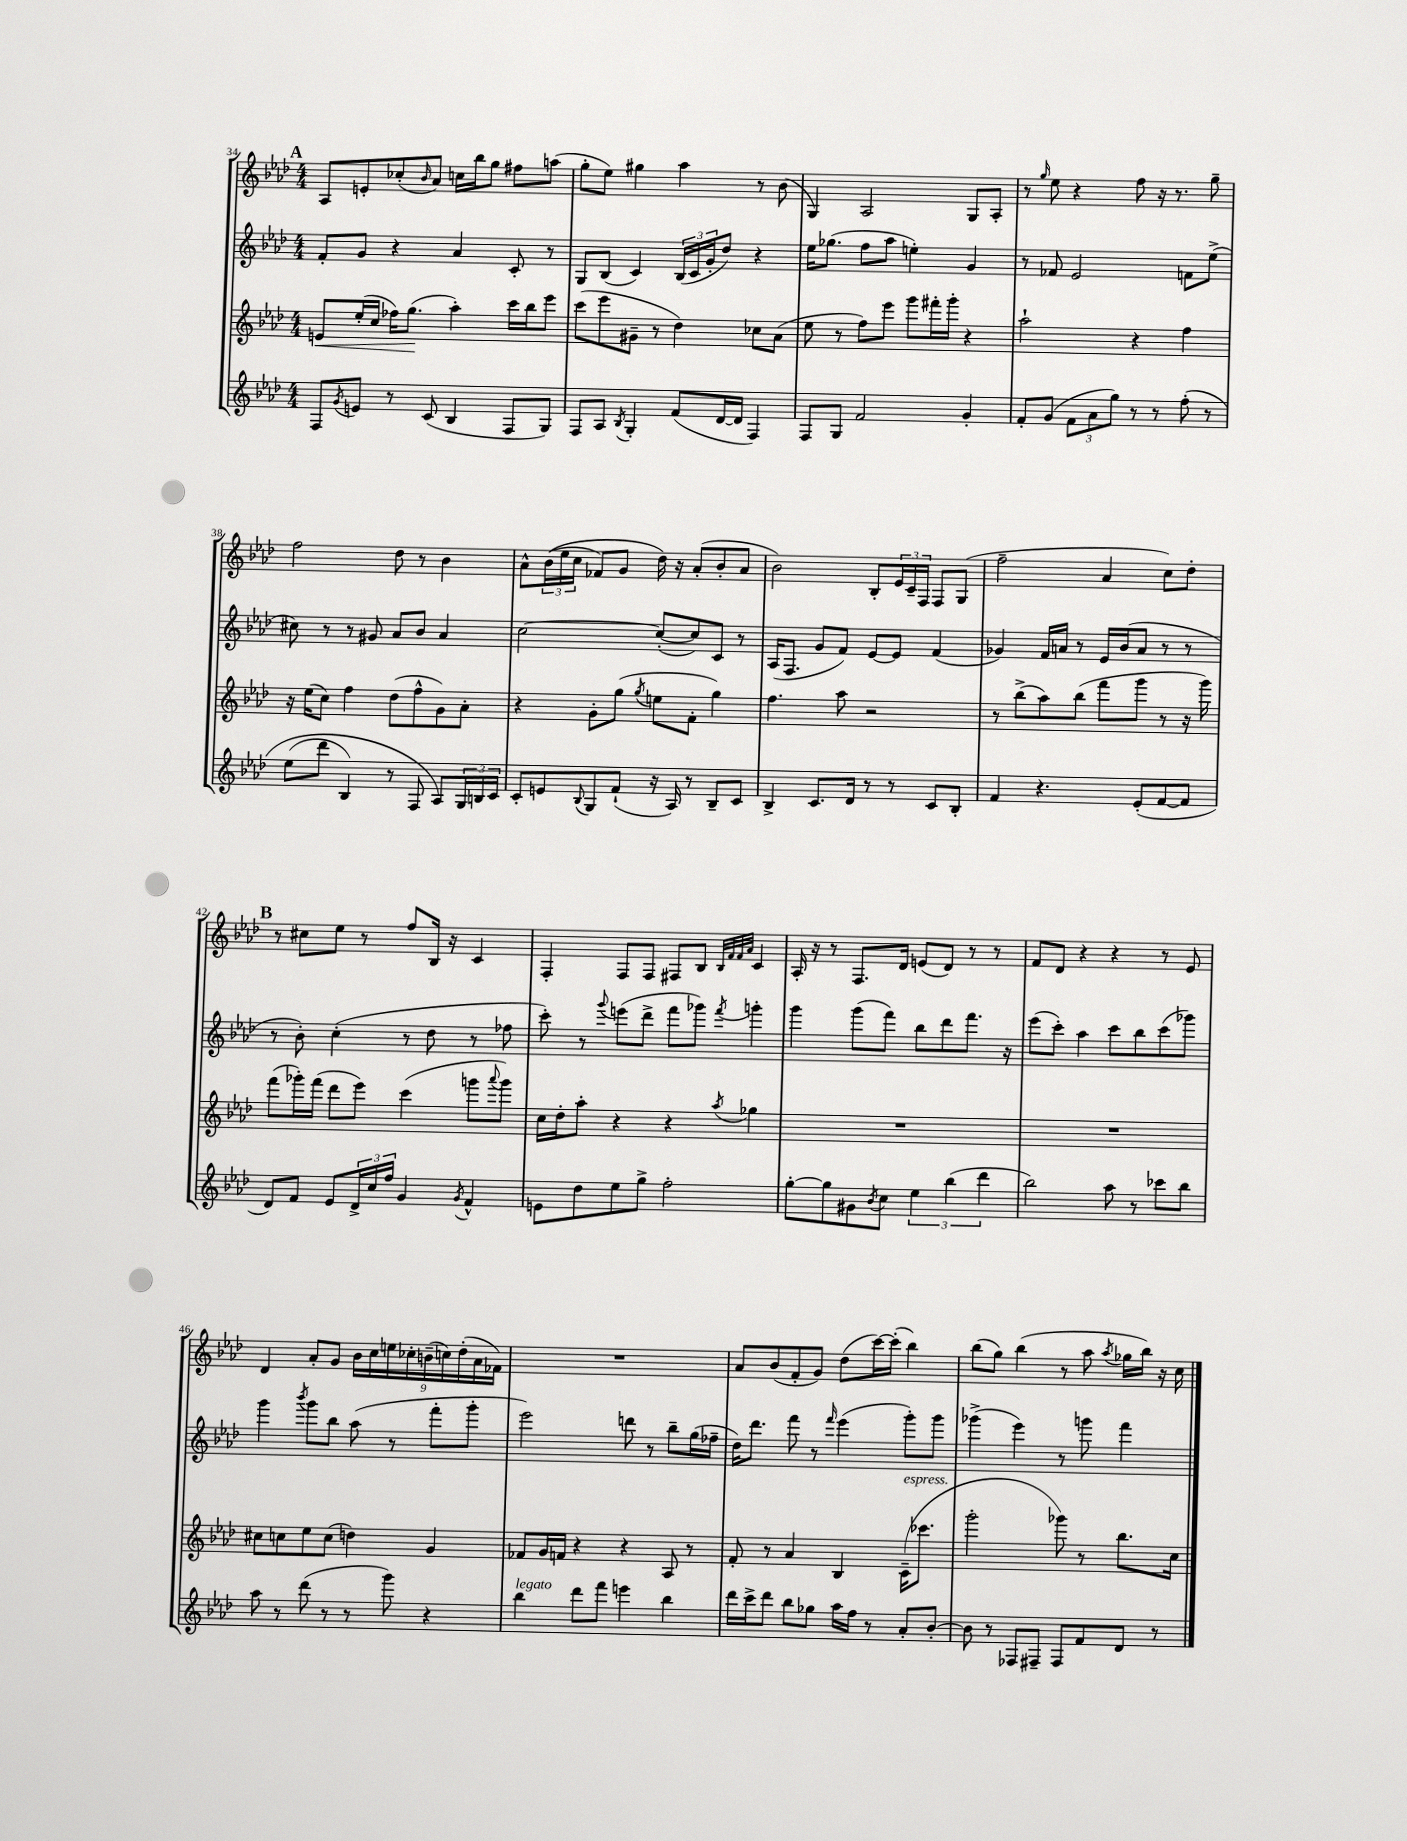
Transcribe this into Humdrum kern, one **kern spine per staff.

**kern	**kern	**kern	**kern
*staff4	*staff3	*staff2	*staff1
*clefG2	*clefG2	*clefG2	*clefG2
*k[b-e-a-d-]	*k[b-e-a-d-]	*k[b-e-a-d-]	*k[b-e-a-d-]
*M4/4	*M4/4	*M4/4	*M4/4
8F	8e	8f'	8A-
8qg	.	.	.
8e	(16ee-'	8g	8e'
.	16cc	.	.
8r	16ff-)	4r	(8cc-'
.	(8.gg	.	.
.	.	.	16qqb-
(8c	.	.	8a-)
4B-	4aa-')	4a-	16cc
.	.	.	16bb-
.	.	.	8gg
8F	16ccc	8c'	8ff#
.	16bb-	.	.
8G)	8eee-	8r	(8aa
=	=	=	=
8F	(8ccc	8G	8gg'
8A-	8eee-	(8B-	8ee-)
8qB-	.	.	.
4G'	8g#~	4c)	4gg#
.	8r	.	.
(8f	4dd-)	(24B-	4aa-
.	.	24c	.
.	.	24g'	.
[16d-	.	8dd-)	.
16d-]	.	.	.
4F)	8cc-	4r	8r
.	(8a-	.	(8b-
=	=	=	=
8F	8ee-	16ee-	4G)
.	.	(8.gg-	.
8G	8r	.	.
2f	8ff)	8ff	2A-
.	8eee-	8aa-	.
.	8ggg	4ee')	.
.	16fff#'	.	.
.	16ggg'	.	.
4g'	4r	4g	8G
.	.	.	8A-'
=	=	=	=
8f'	2aa-`	8r	8r
.	.	.	16qqgg
(8g	.	8f-	8ee-
12f	.	2e-	4r
12a-	.	.	.
12gg)	.	.	.
8r	4r	.	8ff
8r	.	.	16r
.	.	.	8.r
&(8ff'	4ff	8f	.
8r	.	(8ee-^	8gg~
=	=	=	=
(8ee-	16r	8cc#)	2ff
.	(16ee-	.	.
8ddd-	8cc)	8r	.
4B-)	4ff	8r	.
.	.	8g#	.
8r	(8dd-	8a-	8dd-
8F	8ff^^	8b-	8r
8A-&)	8g)	4a-	4b-
24G	8a-'	.	.
24B	.	.	.
24c	.	.	.
=	=	=	=
8c'	4r	[2cc	8a-^^
8e	.	.	&((24b-
.	.	.	24ee-
.	.	.	24cc
8qqB-	.	.	.
8G	8g'	.	8f-)
(8f`	(8gg	.	8g
.	8qgg	.	.
16r	8ee	(8cc'_	16dd-&)
16A-)	.	.	16r
8r	8f'	8cc])	(8a-'
8B-~	4gg)	8c	8b-'
8c	.	8r	8a-
=	=	=	=
4B-^	4.ff	(16A-	2b-)
.	.	8.F	.
8.c	.	8g	.
.	8aa-	8f)	.
16d-	.	.	.
8r	2r	[8e-	8B-'
8r	.	8e-]	24e-
.	.	.	24c~
.	.	.	24F
8c	.	(4f	8F
8B-'	.	.	(8G
=	=	=	=
4f	8r	4g-)	2ff~
.	(8bb-^	.	.
4.r	8aa-)	16f	.
.	.	16a	.
.	(8bb-	8r	.
.	8fff	16e-	4a-
.	.	(16b-	.
(8e-'	8ggg	8a	.
[8f	8r	8r	8cc)
8f]	16r	8r	8dd-'
.	16ggg)	.	.
=	=	=	=
8d-)	(8fff	8r	8r
8f	16ggg-')	8b-')	8cc#
.	(16fff	.	.
8e-	8ddd-	(4cc'	8ee-
24d-^	8eee-)	.	8r
24cc	.	.	.
24ff	.	.	.
4g	(4ccc	8r	8ff
.	.	8dd-	16B-
.	.	.	16r
8qg	.	.	.
4f^^	8ggg	8r	4c
.	8qqaaa-	.	.
.	8ggg)	8ff-	.
=	=	=	=
8e	16cc	8ccc')	4F'
.	16dd-'	.	.
8dd-	8aa-'	8r	.
.	.	8qqggg	.
8ee-	4r	(8eee	8F
8gg^	.	8ddd-^	8F
2ff'	4r	8fff	8F#
.	.	8ggg-)	8B-
.	.	.	32qqB-
.	.	.	32qqf
.	.	.	32qqf
.	8qaa-	8qfff	32qqa-
.	4gg-	4ggg'	4c
=	=	=	=
[8gg'	1r	4ggg	16A-'
.	.	.	16r
8gg]	.	.	8r
8g#	.	(8ggg	8.F
8qb-	.	.	.
8cc	.	8fff)	.
.	.	.	16d-
6ee-	.	8bb-	(8e
.	.	8ddd-	8d-)
(6bb-	.	.	.
.	.	8.fff	8r
6ddd-	.	.	.
.	.	.	8r
.	.	16r	.
=	=	=	=
2bb-)	1r	(8eee-	8f
.	.	8ccc')	8d-
.	.	4aa-	4r
8aa-	.	8ccc	4r
8r	.	8bb-	.
8ccc-	.	(8ccc	8r
8bb-	.	8ggg-)	8e-
=	=	=	=
8aa-	8cc#	4ggg	4d-
8r	8cc	.	.
.	.	8qbbb-	.
(8ddd-	8ee-	8ggg	8a-'
8r	(8cc	8bb-	8g
8r	4dd)	(8aa-	18b-
.	.	.	18cc
.	.	.	18ee
8ggg)	.	8r	.
.	.	.	18cc-'
.	.	.	(18b~
4r	4g	8fff'	.
.	.	.	18cc)
.	.	.	(18dd-'
.	.	8ggg'	.
.	.	.	18a-
.	.	.	18f-)
=	=	=	=
4bb-	8f-	2eee-)	1r
.	16g	.	.
.	16f	.	.
8ddd-	4r	.	.
8fff	.	.	.
4eee	4r	8ddd	.
.	.	8r	.
4bb-	8A-	8bb-~	.
.	8r	(16gg	.
.	.	16ff-~	.
=	=	=	=
16ddd-	8f'	16dd-)	8a-
16ccc^	.	8.ddd-	.
8ddd-	8r	.	(8b-
8bb-	4a-	8fff	8f'
8gg-	.	8r	8g)
.	.	16qqfff	.
16aa-	4B-	(4eee-	(8dd-
16ff	.	.	.
8r	.	.	[16ccc)
.	.	.	(16ccc']
8a-'	(16c~	8ggg')	4bb-)
.	8.ccc-	.	.
[8b-'	.	8ggg	.
=	=	=	=
8b-]	2ggg'	(4ggg-^	(8bb-
8r	.	.	8gg)
8F-	.	4eee-)	(4bb-
8F#~	.	.	.
8F#	8ggg-)	8r	8r
8f	8r	8ggg	8aa-
.	.	.	8qaa-
8d-	8.bb-	4fff	16gg-
.	.	.	16bb-)
8r	.	.	16r
.	16cc	.	16cc
==	==	==	==
*-	*-	*-	*-
